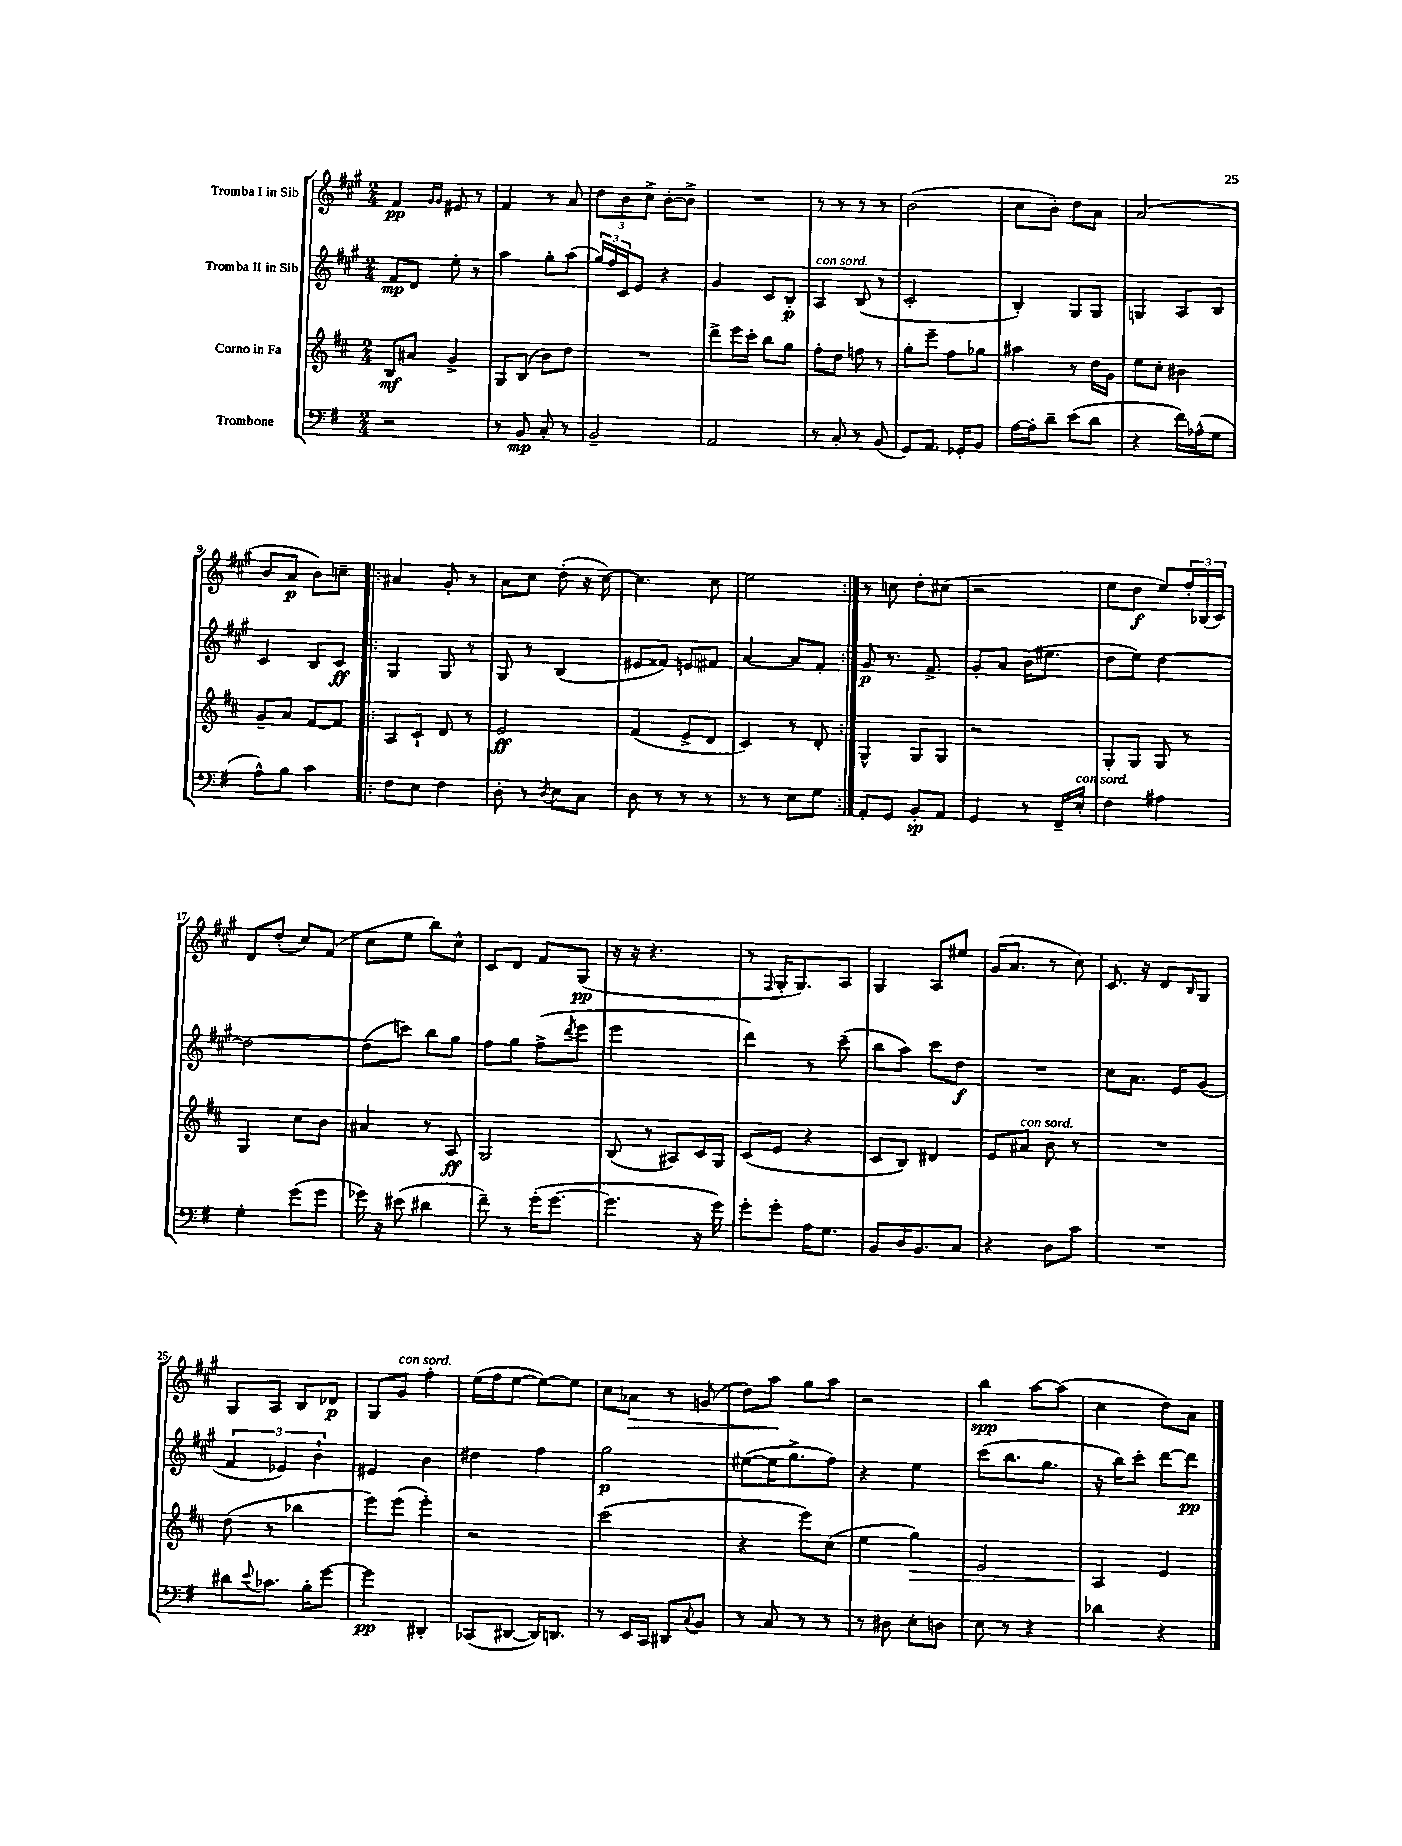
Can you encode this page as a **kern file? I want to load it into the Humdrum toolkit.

**kern	**kern	**kern	**kern
*staff4	*staff3	*staff2	*staff1
*clefF4	*clefG2	*clefG2	*clefG2
*k[f#]	*k[f#c#]	*k[f#c#g#]	*k[f#c#g#]
*M2/4	*M2/4	*M2/4	*M2/4
2r	8B	8f#	4f#
.	8a#	8d	.
.	.	.	16qqg#
.	.	.	16qqg#
.	4g^	8ee'	8e#
.	.	8r	8r
=	=	=	=
8r	8G	4aa	4f#
8BB	(8B	.	.
8C'	8b)	8gg#'	8r
8r	8dd	(8aa	8a
=	=	=	=
2BB~	2r	24gg#)	12dd
.	.	24ff#	.
.	.	24c#	12b
.	.	8e	.
.	.	.	12cc#^
.	.	4r	[8b'
.	.	.	8b^]
=	=	=	=
2AA	8ddd^	4g#	2r
.	16eee	.	.
.	16ccc#'	.	.
.	8bb	8c#	.
.	8gg	8B'	.
=	=	=	=
8r	8ff#'	4A	8r
8C'	8dd	.	8r
8r	8ff	(8B	8r
(8BB	8r	8r	8r
=	=	=	=
8GG)	8gg'	2c#'	(2b
8.AA	8eee~	.	.
.	8ff#	.	.
16GG-'	.	.	.
8BB	8gg-	.	.
=	=	=	=
[16A	4aa#	4B')	8cc#
16A']	.	.	.
8d~	.	.	8b')
(8e	8r	8G#	8dd
8d	16dd	8G#	8a
.	16g	.	.
=	=	=	=
4r	8ee	4G	(2a
.	8cc#'	.	.
16f#)	4b#	8A	.
(16A-^^	.	.	.
8G	.	8B	.
=	=	=	=
8A^^)	8g~	4c#	8b
8B	8a	.	8a
4c	[8f#	8B	8b)
.	8f#]	8c#	8cc~
=!|:	=!|:	=!|:	=!|:
8F#	8A	4G#	4a#
8E	8c#`	.	.
4F#	8d	8G#	8g#'
.	8r	8r	8r
=	=	=	=
8D'	2e	8G#	8a
8r	.	8r	8cc#
8qD	.	.	.
8E	.	(4B	(8dd'
8C	.	.	16r
.	.	.	[16cc#)
=	=	=	=
8D	(4f#	8e#	4.cc#]
8r	.	8f##)	.
8r	8e^	8e	.
8r	8d	8f#	8cc#
=	=	=	=
8r	4c#)	[4a	2ee
8r	.	.	.
8E	8r	8a]	.
8G	8d'	8f#'	.
=:|!	=:|!	=:|!	=:|!
8AA'	4G^^	8g#	8r
8GG	.	8.r	8cc
8BB'	8G	.	8dd'
.	.	8.f#^	.
8AA	8G	.	(8cc#
=	=	=	=
4GG	2r	8g#'	2r
.	.	8a	.
8r	.	(16b	.
.	.	8.ee#	.
16FF#~	.	.	.
16E'	.	.	.
=	=	=	=
4F#	8G'	8dd	8ee
.	8G	8ee)	8dd
4A#	8G	[4dd	8ee)
.	8r	.	24ff#'
.	.	.	(24B-
.	.	.	24c#)
=	=	=	=
4G'	4G	2dd_	8d
.	.	.	(8dd'
(8g	8cc#	.	8cc#)
8g	8b	.	(8f#
=	=	=	=
16g-)	4a#	(8dd]	8cc#
16r	.	.	.
(8e#	.	8ccc)	8ee
4d#	8r	8bb	8bb)
.	8A	8gg#	8cc#^^
=	=	=	=
8f#~)	2G	8ff#	8c#
8r	.	8gg#	8d
(16g'	.	(8ff#^	8f#
[8.g	.	.	.
.	.	8qddd	.
.	.	8eee	(8G#
=	=	=	=
4.g]	(8B	2eee	16r
.	.	.	16r
.	8r	.	4.r
.	8A#)	.	.
16r	16c#	.	.
16g)	16G	.	.
=	=	=	=
8g'	(8c#	4ddd)	8r
.	.	.	8qqF#
8g'	8e	.	16G#'
.	.	.	8.G#)
16A	4r	8r	.
8.G	.	.	.
.	.	(8ccc#~	8A
=	=	=	=
8BB	8c#	8bb	4G#
16D	8B)	8aa)	.
8.BB	.	.	.
.	4d#	8ccc#	8A
8C	.	8dd	8ee#
=	=	=	=
4r	8e	2r	(16g#
.	.	.	8.a
.	8a#	.	.
8D	8b	.	8r
8c	8r	.	8cc#)
=	=	=	=
2r	2r	8cc#	8.c#
.	.	8.a	.
.	.	.	16r
.	.	.	8d
.	.	16e	.
.	.	.	16qqB
.	.	(8g#	8G#
=	=	=	=
8d#	(8dd	6f#	8G#
8qqe	.	.	.
8.c-	8r	.	8A
.	.	6e-)	.
.	4bb-	.	8B
16B'	.	.	.
.	.	6b`	.
[8g	.	.	8d-
=	=	=	=
4g]	8eee)	4e#	8G#
.	(8eee	.	8g#
4DD#'	4eee')	4b	4ff#'
=	=	=	=
(8CC-	2r	4dd#	(16ee
.	.	.	16ff#
[8DD#	.	.	[8ee
16DD#])	.	4ff#	8ee_)
8.DD	.	.	.
.	.	.	8ee]
=	=	=	=
8r	(2ccc#	2gg#	8cc#
16EE	.	.	8a-
16CC	.	.	.
8DD#	.	.	8r
8qqC	.	.	.
8BB	.	.	(8g
=	=	=	=
8r	4r	([8ee#	8dd)
8C	.	16ee#]	8aa
.	.	8.gg#^	.
8r	8eee)	.	8gg#
8r	(8cc#	8ff#)	8aa
=	=	=	=
8r	4ee	4r	2r
8D#	.	.	.
8E'	4gg)	4ee	.
8D	.	.	.
=	=	=	=
8E	2e	(8ccc#	4bb
8r	.	8.bb	.
4r	.	.	[8aa
.	.	8.gg#	.
.	.	.	(8aa]
=	=	=	=
4d-	4A	16r	4cc#
.	.	16bb)	.
.	.	8ccc#'	.
4r	4e	[8ddd	8dd)
.	.	8ddd]	8a
==	==	==	==
*-	*-	*-	*-
